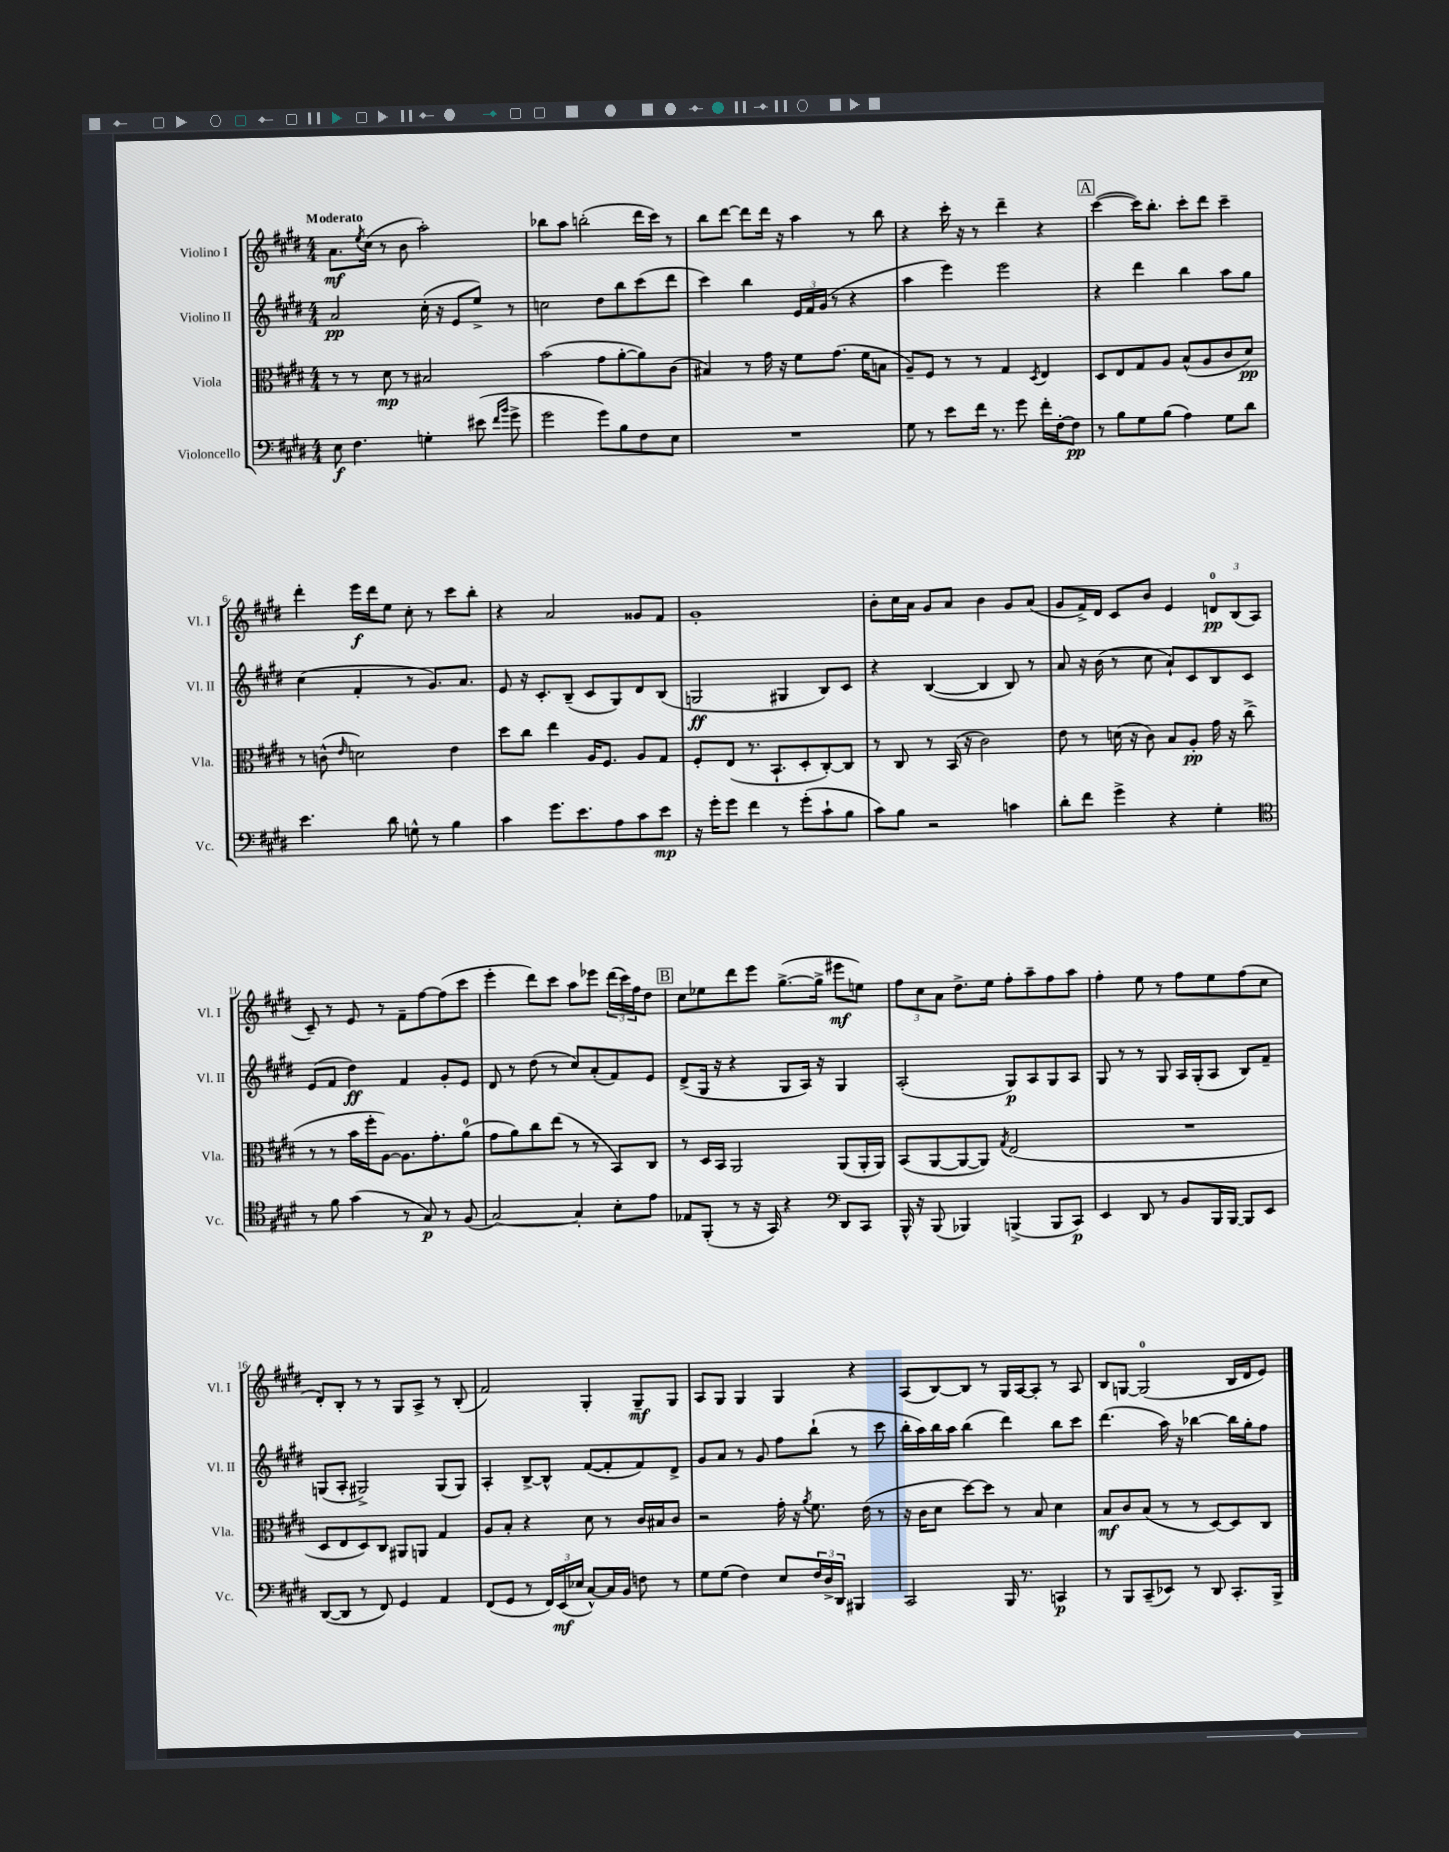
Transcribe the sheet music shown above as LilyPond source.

<<
\new StaffGroup <<
\new Staff = "s0" \with { instrumentName = "Violino I" shortInstrumentName = "Vl. I" } {
    \clef treble \key e \major \numericTimeSignature \time 4/4 \tempo "Moderato"
    a'8.\mf \acciaccatura { e''8 } cis''16( r8 b'8 a''2-.) |
    bes''8 a''8 b''2-.( dis'''16 cis'''16) r8 |
    b''8 dis'''8~ dis'''8 dis'''16 r16 a''4 r8 b''8 |
    r4 cis'''16-. r16 r8 dis'''4-- r4 |
    \mark \markup { \box "A" } cis'''4~( cis'''16) b''8.-. cis'''8-. dis'''8 cis'''4-- |
    dis'''4-. e'''16\f dis'''16 e''8 cis''8-. r8 cis'''8 b''8-. |
    r4 a'2 gisis'8 fis'8 |
    gis'1-. |
    b'8-. cis''16 a'16 gis'8 a'8 b'4 gis'8 a'8( |
    gis'8 fis'16->) dis'16 cis'8 b'8 e'4 \tuplet 3/2 { d'8-0\pp b8( a8 } |
    cis'8--) r8 e'8 r8 fis'8-- fis''8~ fis''8( cis'''8 |
    e'''4-. dis'''8) cis'''8 a''8 ees'''8 \tuplet 3/2 { dis'''16( cis'''16) fis''16 } dis''8 |
    \mark \markup { \box "B" } cis''8 ees''8 dis'''8 e'''8 gis''8.~->( gis''16-> eis'''8\mf e''8) |
    \tuplet 3/2 { fis''8 cis''8 a'8 } dis''8.-> e''16 fis''8-. a''8-- fis''8 a''8 |
    fis''4-. e''8 r8 fis''8 e''8 fis''8( cis''8 |
    dis'8-.) b8-. r8 r8 gis8 a8-> r8 b8-.( |
    fis'2) gis4-. gis8--\mf gis8 |
    a8 gis8 gis4 gis4 r4 |
    a8( b8~) b8 r8 gis16 a16~ a8-. r8 a8 |
    b8 g8~ g2-0( b16 dis'16 e'8) \bar "|." |
}
\new Staff = "s1" \with { instrumentName = "Violino II" shortInstrumentName = "Vl. II" } {
    \clef treble \key e \major \numericTimeSignature \time 4/4
    a'2\pp cis''16-.( r16 e'8 e''8->) r8 |
    c''2 dis''8 b''8 cis'''8( dis'''8 |
    cis'''4) b''4 \tuplet 3/2 { e'16 fis'16 gis'16( } r8 r4 |
    a''4 e'''4) e'''2 |
    \mark \markup { \box "A" } r4 dis'''4 b''4 a''8 gis''8 |
    cis''4( fis'4-. r8 gis'8.) a'8. |
    e'8 r16 cis'8.-. b8--( cis'8 gis8) dis'8 b8( |
    g2\ff gis4 b8) cis'8 |
    r4 b4~( b4 b8) r8 |
    a'8 r16 b'16( r8 cis''8 a'8-!) cis'8 b8 cis'8 |
    e'8( fis'8 dis''4\ff) fis'4 gis'8-. e'8 |
    dis'8 r8 dis''8( r8 cis''8) a'8-.( fis'8) e'8 |
    \mark \markup { \box "B" } dis'8->( gis16 r16 r4 gis8 a16) r16 gis4 |
    a2-.( gis8\p) a8 gis8 a8 |
    gis8 r8 r8 gis8 a16 gis16-.( a8 b8) fis'8-- |
    g8( a8-. gis2->) gis8( gis8) |
    a4-. b8~-> b8-^ fis'8~( fis'8-. fis'8) dis'8-> |
    gis'8 a'8 r8 gis'8 fis''8 b''8-!( r8 cis'''8 |
    b''16-. a''16) b''16 a''16 b''4( dis'''4) b''8 cis'''8 |
    dis'''4.( a''16) r16 bes''4~ bes''16 gis''16-. fis''8 \bar "|." |
}
\new Staff = "s2" \with { instrumentName = "Viola" shortInstrumentName = "Vla." } {
    \clef alto \key e \major \numericTimeSignature \time 4/4
    r8 r8 dis'8\mp r8 bis2 |
    b'2( gis'8 a'8~-. a'8) cis'8( |
    bis4) r8 gis'16 r16 fis'8 gis'8.( fis'16 b8 |
    a8--) fis8 r8 r8 gis4 \acciaccatura { dis8 } e4 |
    \mark \markup { \box "A" } dis8 e8 gis8 a8 b8-^( a8 cis'8 dis'8\pp) |
    r8 c'8-^( \grace { e'16 } d'2) e'4 |
    dis''8 cis''8 e''4 a16 fis8. a8 gis8 |
    fis8-. e8( r8. b,8.-! dis8-. cis8~-.) cis8 |
    r8 cis8 r8 b,16( r16 cis'2) |
    e'8 r8 d'16( r16 cis'8) b8 a8-.\pp gis'16 r16 cis''8->( |
    r8 r8 b'16 fis''16-. a8~) a8. gis'8.-. a'8-0( |
    gis'8 a'8) cis''8 e''8( r8 r8 b,8) cis8 |
    \mark \markup { \box "B" } r8 dis16 b,16 a,2 a,8( a,16-. a,16) |
    b,8( a,8~ a,8~ a,8) \acciaccatura { gis8 } e2( |
    R1 |
    dis8 e8 dis8) cis8 ais,8 a,8 gis4 |
    a8 b8-. r4 dis'8 r8 cis'16 bis16 cis'8 |
    r2 gis'16-. r16 \acciaccatura { a'8 } fis'8. e'16( r8 |
    r16 cis'16 dis'8 dis''8~) dis''8 r8 b8 dis'4 |
    b8\mf cis'8 b8( r8 r8 dis8~) dis8 cis8 \bar "|." |
}
\new Staff = "s3" \with { instrumentName = "Violoncello" shortInstrumentName = "Vc." } {
    \clef bass \key e \major \numericTimeSignature \time 4/4
    e8\f fis4. g4-. eis'8( \grace { fis'16 b'16 } gis'8-> |
    gis'2 gis'8) b8 fis8 e8 |
    R1 |
    gis8 r8 e'8 fis'16 r8. gis'8 fis'16-. fis16~-. fis8\pp |
    \mark \markup { \box "A" } r8 b8 gis8 b8( a4) gis8 dis'8 |
    e'4. dis'8 g8-^ r8 b4 |
    cis'4 gis'8. e'8. a8 cis'8 e'8\mp |
    r16 gis'16-. gis'8 fis'4 r8 gis'8-.( cis'8-! b8 |
    cis'8) b8 r2 c'4 |
    dis'8-. fis'8 gis'4-> r4 gis4-. |
    \clef tenor r8 fis'8 gis'4( r8 gis8\p) r8 fis8( |
    gis2~) gis4-. b8-. e'8 |
    \mark \markup { \box "B" } ees8 fis,8-.( r8 r16 gis,16) r4 \clef bass dis,8 cis,8 |
    b,,16-^ r16 b,,8( bes,,4) b,,4->( b,,8 cis,8\p) |
    e,4 dis,8 r8 b,8 b,,16 b,,16~ b,,8 e,8 |
    dis,8~( dis,8 r8 fis,8) gis,4 a,4 |
    fis,8( gis,8 r8 \tuplet 3/2 { fis,16) e,16\mf( ees16 } cis8~-^) cis16 b,16 f8 r8 |
    gis8 gis8( fis4) e8 \tuplet 3/2 { fis16 dis16-> dis,16 } bis,,4 |
    cis,2 b,,16 r8. c,4\p |
    r8 b,,8 cis,8--( ees,8) r8 dis,8 cis,8.-. b,,16-> \bar "|." |
}
>>
>>
